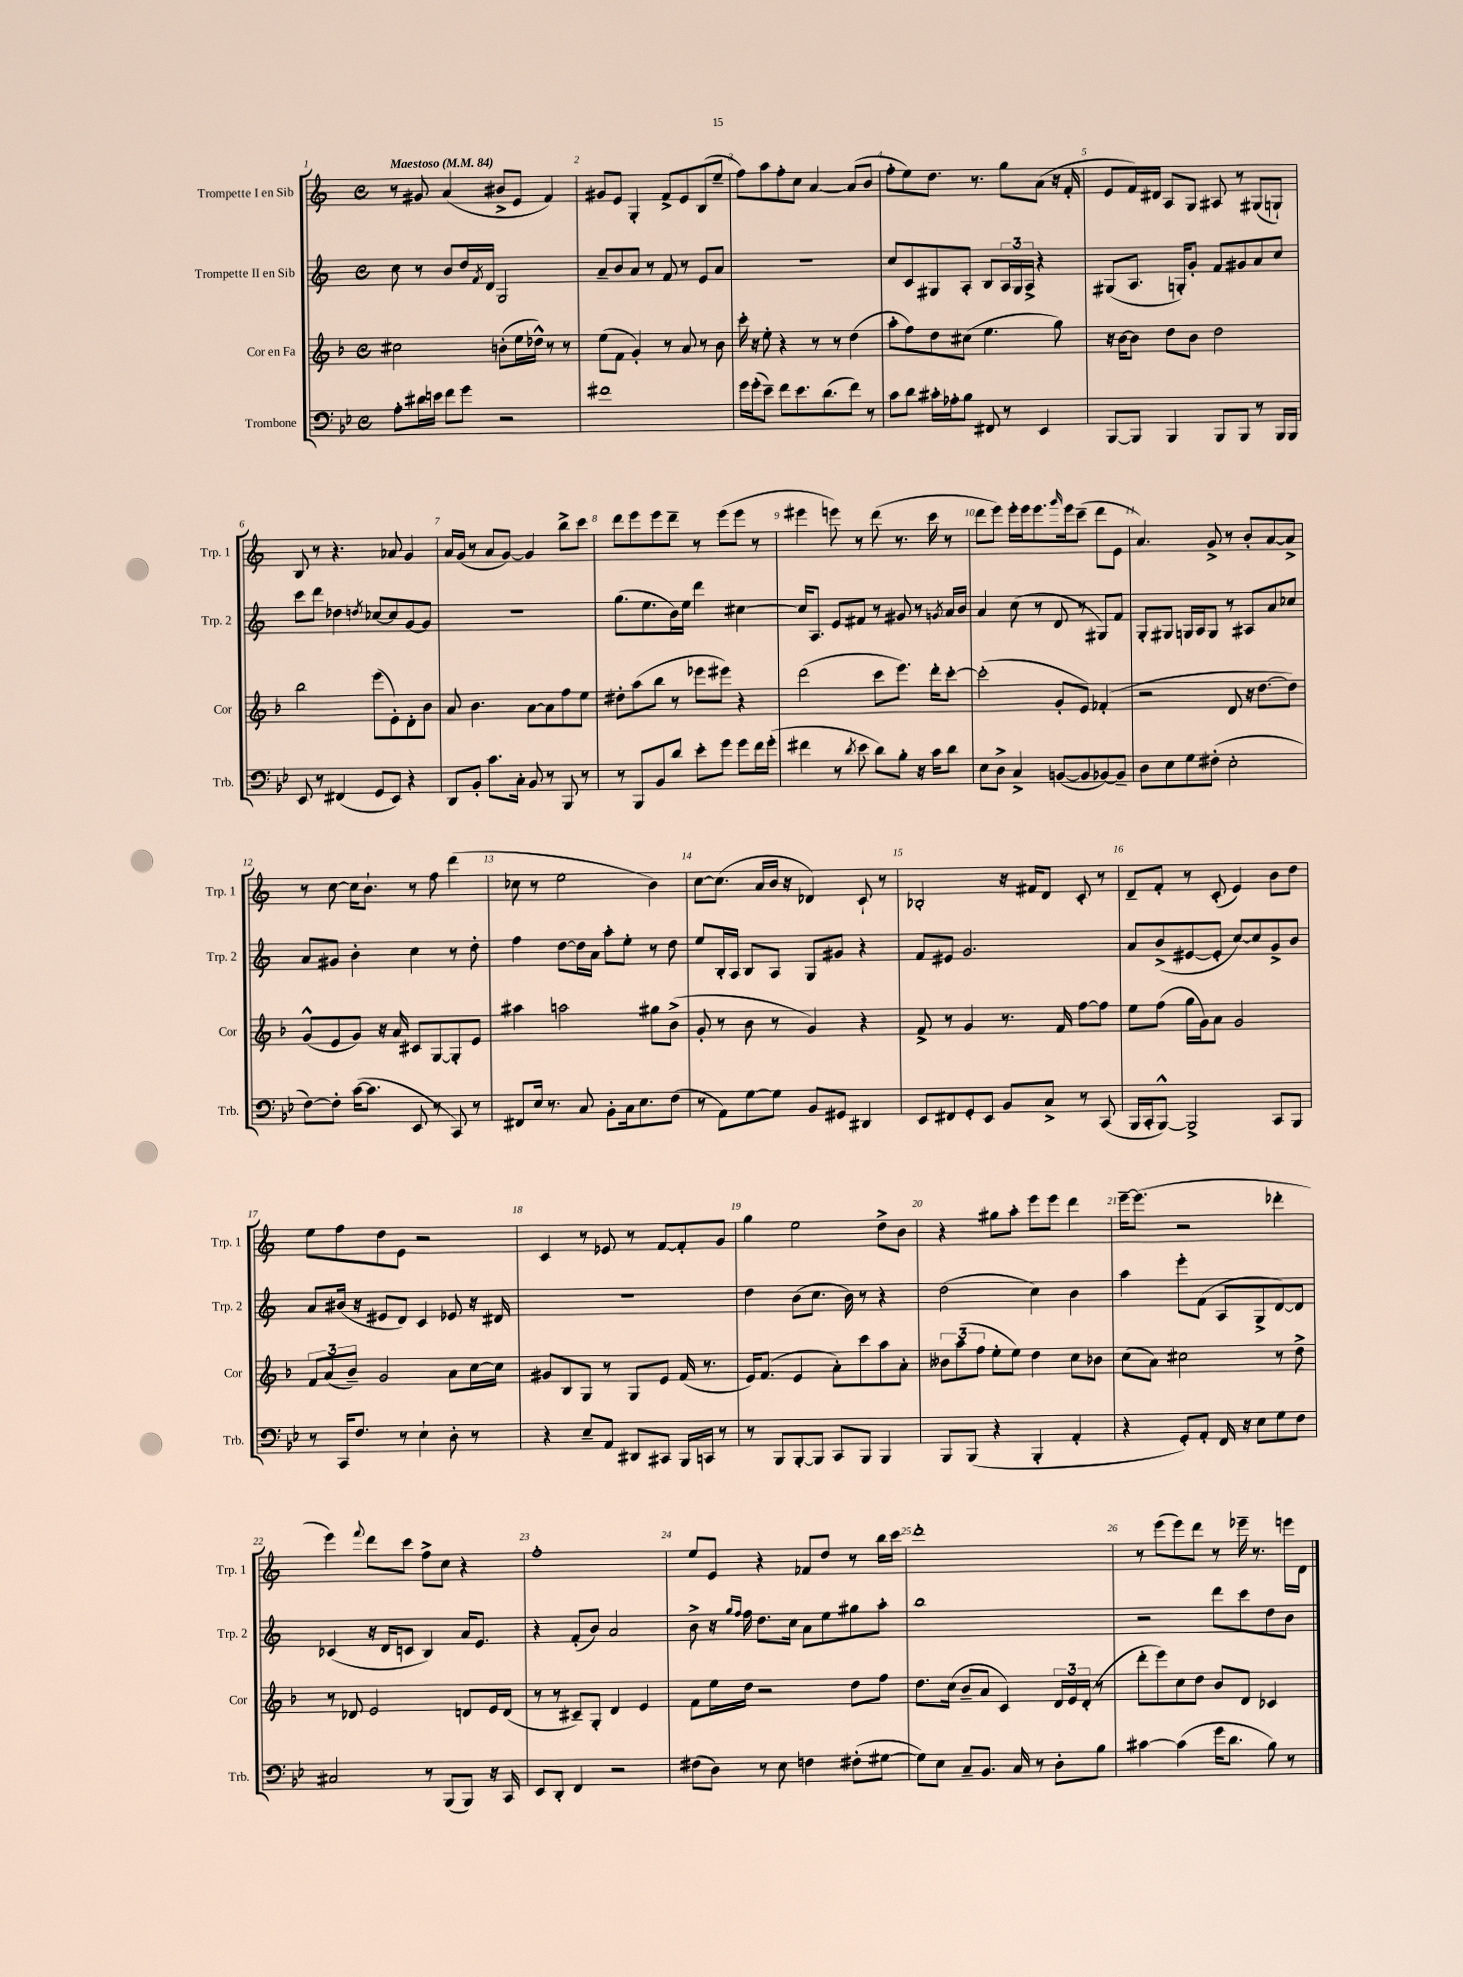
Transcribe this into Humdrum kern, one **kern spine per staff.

**kern	**kern	**kern	**kern
*part4	*part3	*part2	*part1
*staff4	*staff3	*staff2	*staff1
*I"Trombone	*I"Cor en Fa	*I"Trompette II en Sib	*I"Trompette I en Sib
*I'Trb.	*I'Cor	*I'Trp. 2	*I'Trp. 1
*clefF4	*clefG2	*clefG2	*clefG2
*k[b-e-]	*k[b-]	*k[]	*k[]
*M4/4	*M4/4	*M4/4	*M4/4
*met(c)	*met(c)	*met(c)	*met(c)
*MM84	*MM84	*MM84	*MM84
=1	=1	=1	=1
!	!	!	!LO:TX:a:B:t=Maestoso
8A'\L	2cc#X\	8cc\	8r
16d#X\L	.	8r	8g#X/
16en\JJ	.	.	.
8f\L	.	8b/L	(4a/
8g\J	.	16dd/L	.
.	.	8qf/	.
.	.	16d/JJ	.
2r	(8bn'\L	2G/	8b#X^/L
.	16ee\L	.	8e/J
.	16dd-X^^\JJ)	.	.
.	8r	.	4f/)
.	8r	.	.
=2	=2	=2	=2
1f#X	(8ee\L	8a~/L	8g#X/L
.	8f\J	8b/	8e/J
.	4g'/)	8a/J	4G'/
.	.	8r	.
.	8r	8f/	8f^/L
.	8a/	8r	8e/
.	8r	8e/L	(8B/
.	8b-\	8a/J	8ee~/J
=3	=3	=3	=3
16g\LL	16ccc'\	1r	8ff\L)
(16g'\J	16r	.	.
8e-~\J)	8ee'\	.	8aa\
8f\L	4r	.	8ff'\
8.e-\	.	.	8cc\J
.	8r	.	[4a/
(8.d\	.	.	.
.	8r	.	.
8f\J)	(4dd\	.	(8a/L]
8r	.	.	8b/J
=4	=4	=4	=4
8c\L	8aa'\L	8cc/L	8ff'\L
8d\J	8ff\)	8c/	8ee\)
16c#X'\LL	8dd\	8G#X/	8.dd\J
16A-X'\J	.	.	.
8B-\J	(8cc#X\J	8A'/J	.
.	.	.	8.r
8FF#X/	4.ee\	8B/L	.
8r	.	24A/L	8gg\L
.	.	24G#/	.
.	.	24A^/JJ	.
4EE-/	.	4r	(8a\J
.	8gg\)	.	16r
.	.	.	16f'/
=5	=5	=5	=5
[8BBB-/L	16r	(8G#X/L	8e/L
.	[16b-\KL	.	.
8BBB-/J]	8b-\J]	8.A/J	16f/L)
.	.	.	16d#X/JJ
4BBB-/	8dd\L	.	8A/L
.	.	16Gn'/KL)	.
.	8b-\J	8g'/J	8G/J
8BBB-/L	2dd\	8f/L	8A#X/
8BBB-/J	.	8g#X/	8r
8r	.	8a/	(8G#X/L
16BBB-/LL	.	8cc/J	8Gn`/J)
16BBB-/JJ	.	.	.
!!LO:LB:g=z
=6	=6	=6	=6
8EE-/	2bb-\	8ccc\L	8B/
8r	.	8ddd\J	8r
(4FF#X/	.	4dd-X\	4.r
.	.	8qddn/	.
8GG/L	(8eee\L	[8cc-X/L	.
8EE-/J)	8e'\)	8cc-/]	8a-X/
4r	8d'\	[8g/	4g/
.	8b-\J	8g/J]	.
=7	=7	=7	=7
8DD/L	8a/	1r	16a/LL
.	.	.	(16g/JJ
8BB-'/J	4.b-\	.	8r
8.c\L	.	.	8a/L
.	.	.	[8g/J)
16C'\Jk	.	.	.
8BB-/	[8a\L	.	4g/]
8r	8a\]	.	.
8BBB-/	8ff\	.	8bb^\L
8r	8ee\J	.	8ccc\J
=8	=8	=8	=8
8r	8dd#X'\L	(8.gg\L	8ddd\L
8BBB-/L	(8aa\	.	8eee\
.	.	8.ee\	.
8BB-/	8bb-\J	.	8eee\
8d/J	8r	16b\L)	8ddd~\J
.	.	16ee\JJ	.
8e-'\L	8eee-X\L	4ddd\	8r
8g\J	8eee#X\J)	.	(8eee\L
8g\L	4r	[4cc#X\	8eee\J
16f\L	.	.	8r
(16g'\JJ	.	.	.
=9	=9	=9	=9
4f#X\	(2ddd\	16cc#/KL]	4eee#X\
.	.	8.A/J	.
8r	.	8e/L	8eeen\)
8qd/	.	.	.
8e-\	.	8f#X/J	8r
8d\L)	8ccc\L	8r	(8ddd\
8B-'\J	8.eee\J)	8g#X/	8.r
16r	.	8r	.
16c\KL	16ddd'\KL	.	16ccc\
.	.	8qgn/	.
8d\J	[8ccc'\J	16a/LL	8r
.	.	16b/JJ	.
=10	=10	=10	=10
8E-\L	(2ccc'\]	4a/	8ddd\L
8D^\J	.	.	8eee\J)
4C^/	.	(8cc\	16eee'\LL
.	.	.	16eee\J
.	.	8r	8.eee\
([8BBn/L	8g'/L	8d/	.
.	.	.	16qqggg/
.	.	.	16eee\k
8BB/]	8e/J)	8r	(8ccc~\J
[8BB-X/)	(4f-X'/	8G#X/L)	8ddd\L
8BB-~/J]	.	8f/J	8e\J
=11	=11	=11	=11
8D\L	2r	8G'/L	4.a/)
8E-\	.	8G#X/J	.
8G\	.	16Gn/LL	.
.	.	16A/J	.
(8F#X'\J	.	8G/J	8g^/
2E-'\	8d/	8r	8r
.	16r	8A#X/L	8b'/L
.	[8.dd\L	.	.
.	.	8a/	[8a/
.	8dd\J])	8cc-X/J	8a^/J]
!!LO:LB:g=z
=12	=12	=12	=12
[8F\L)	(8g^^/L	8a/L	8r
8F'\J]	8e/	8g#X/J	[8cc\
([16c\KL	8g/J)	4b'\	16cc\KL]
8.c\J]	.	.	8.b`\J
.	16r	.	.
.	16a/	.	.
8EE-/	8c#X/L	4cc\	8r
8r	[8G/	.	8ff\
8CC/)	8G'/]	8r	(4ddd\
8r	8e/J	8dd'\	.
=13	=13	=13	=13
8FF#X/L	4aa#X\	4ff\	8cc-X\
16E-/Jk	.	.	8r
8.r	.	.	.
.	2aan\	[8dd\L	2ee\
8C/	.	16dd\L]	.
.	.	16a\JJ	.
8BB-'\L	.	8aa'\L	.
16C\k	.	8ee'\J	.
8.E-\	.	.	.
.	8gg#X\L	8r	4b\)
(8F\J	(8b-^\J	8dd\	.
=14	=14	=14	=14
8r	8g'/	8ee/L	[8cc\L
8AA\L)	8r	16B'/L	(8.cc\J]
.	.	16A/JJ	.
[8G\	8b-\	8B/L	.
.	.	.	16a/LL
8G\J]	8r	8A/J	16b/JJ
.	.	.	16r
8BB-/L	4g/)	8G/L	4d-X/)
8GG#X/J	.	8g#X/J	.
4DD#X/	4r	4r	8c`/
.	.	.	8r
=15	=15	=15	=15
8EE-/L	8f^/	8f/L	2B-X'/
8FF#X/	8r	8e#X/J	.
8GG'/	4g/	2.g/	.
8EE-/J	.	.	.
8BB-/L	8.r	.	16r
.	.	.	16f#X/KL
8C^/J	.	.	8d/J
.	16f/	.	.
8r	[8ff\L	.	8c'/
(8CC/	8ff\J]	.	8r
=16	=16	=16	=16
16BBB-/LL	8ee\L	8a/L	8d~/L
16CC'/J	.	.	.
[8BBB-^^/J)	(8ff\J	(8b^/	8f'/J
2BBB-^/]	16gg\LL	[8e#X/	8r
.	16g\J)	.	.
.	8a\J	8e#'/J]	(8c'/
.	2g/	[8cc/L)	4e/)
.	.	8cc/]	.
8CC/L	.	8g^/	8b\L
8BBB-/J	.	8b/J	8dd\J
!!LO:LB:g=z
=17	=17	=17	=17
8r	12f/L	8a/L	8ee\L
.	(12a/	.	.
16CC/KL	.	(16b#X/Jk	8ff\
.	12b-~/J)	.	.
8.F/J	.	16r	.
.	2g/	8e#X/L	8dd\
8r	.	8d/J)	8e\J
4E-`\	.	4c/	2r
8D'\	8a\L	8e-X/	.
8r	[16cc\L	16r	.
.	16cc\JJ]	16d#X/	.
=18	=18	=18	=18
4r	8g#X/L	1r	4c/
.	8B-/	.	.
8E-~/L	8G/J	.	8r
8AA/J	8r	.	8e-X/
8DD#X/L	8G/L	.	8r
8CC#X/J	8e/J	.	[8f/L
16BBB-/LL	(16f/	.	8f'/]
16CCn/JJ	8.r	.	.
8r	.	.	8g/J
=19	=19	=19	=19
8r	16e/KL)	4dd\	4gg\
.	(8.f/J	.	.
8BBB-/L	.	.	.
[8BBB-'/	4e/	(8b\L	2ee\
8BBB-/J]	.	8.cc\J	.
8CC/L	8a'\L)	.	.
.	.	16b\)	.
8BBB-/J	8ccc\	8r	.
4BBB-/	8aa\	4r	8dd^\L
.	8a'\J	.	8b\J
=20	=20	=20	=20
8BBB-/L	12b--X\L	(2dd\	4r
.	(12aa\	.	.
(8BBB-/J	.	.	.
.	12ff\J	.	.
4r	8ee'\L	.	8gg#X\L
.	8ee\J)	.	8aa'\J
4BBB-'/	4dd\	4cc\)	8eee\L
.	.	.	8eee\J
4AA'/	8cc\L	4b\	4ddd\
.	8b-X\J	.	.
=21	=21	=21	=21
4r	(8cc\L	4aa\	[16eee~\KL
.	.	.	(8.eee\J]
.	8a\J)	.	.
8GG'/L)	2cc#X\	8eee'\L	2r
8AA'/J	.	(8f\J	.
16FF/	.	8A/L	.
16r	.	.	.
8E-\L	.	8G^/	.
8G\	8r	[8d/)	4ddd-X'\
8F\J	8dd^\	8d/J]	.
!!LO:LB:g=z
=22	=22	=22	=22
2C#X/	8r	(4c-X/	4eee\)
.	8d-X/	.	.
.	.	.	8qqfff/
.	2e/	16r	8ddd\L
.	.	16d/KL	.
.	.	8cn/J	8ccc\J
8r	.	4B/)	8ff^\L
(8BBB-/L	.	.	8cc\J
8BBB-/J)	8dn/L	16a/KL	4r
.	.	8.e/J	.
16r	16e/L	.	.
16CC/	(16d/JJ	.	.
=23	=23	=23	=23
8EE-/L	8r	4r	1ff'
8DD'/J	8r	.	.
4FF/	8c#X~/L)	(8f'/L	.
.	8G'/J	8b/J)	.
2r	4d/	2a/	.
.	4e/	.	.
=24	=24	=24	=24
(8F#X\L	8f\L	8b^\	8ee/L
8D\J)	16ee\L	16r	8e/J
.	.	16qqgg/LL	.
.	.	16qqff/JJ	.
.	16dd\JJ	16ff\	.
8r	2r	8.dd\L	4r
8E-\	.	.	.
.	.	16cc\Jk	.
4Fn\	.	8a\L	8f-X/L
.	.	8ee\	8dd/J
(8F#X'\L	8dd\L	8gg#X\	8r
[8G#X\J	8ff\J	8aa'\J	16bb\LL
.	.	.	16ccc\JJ
=25	=25	=25	=25
8G#\L])	8.dd\L	1bb	1ddd'
8E-\J	.	.	.
.	(16cc\Jk	.	.
8C~/L	8b-~/L	.	.
8.BB-/J	8a/J	.	.
.	4c/)	.	.
16C/	.	.	.
8r	.	.	.
8D'\L	24d/LL	.	.
.	24e/	.	.
.	(24d'/JJ	.	.
8B-\J	8r	.	.
=26	=26	=26	=26
[4c#X\	8ddd'\L	2r	8r
.	8eee\)	.	(8eee\L
(4c#\]	8cc\	.	8eee\)
.	8dd\J	.	8ddd\J
16g\KL	8b-/L	8ddd\L	8r
8.d\J	.	.	.
.	8d/J	8ccc\	16eee-X~\
.	.	.	8.r
8B-\)	4c-X/	8dd\	.
8r	.	8b\J	16eeen\LL
.	.	.	16d\JJ
==	==	==	==
*-	*-	*-	*-
